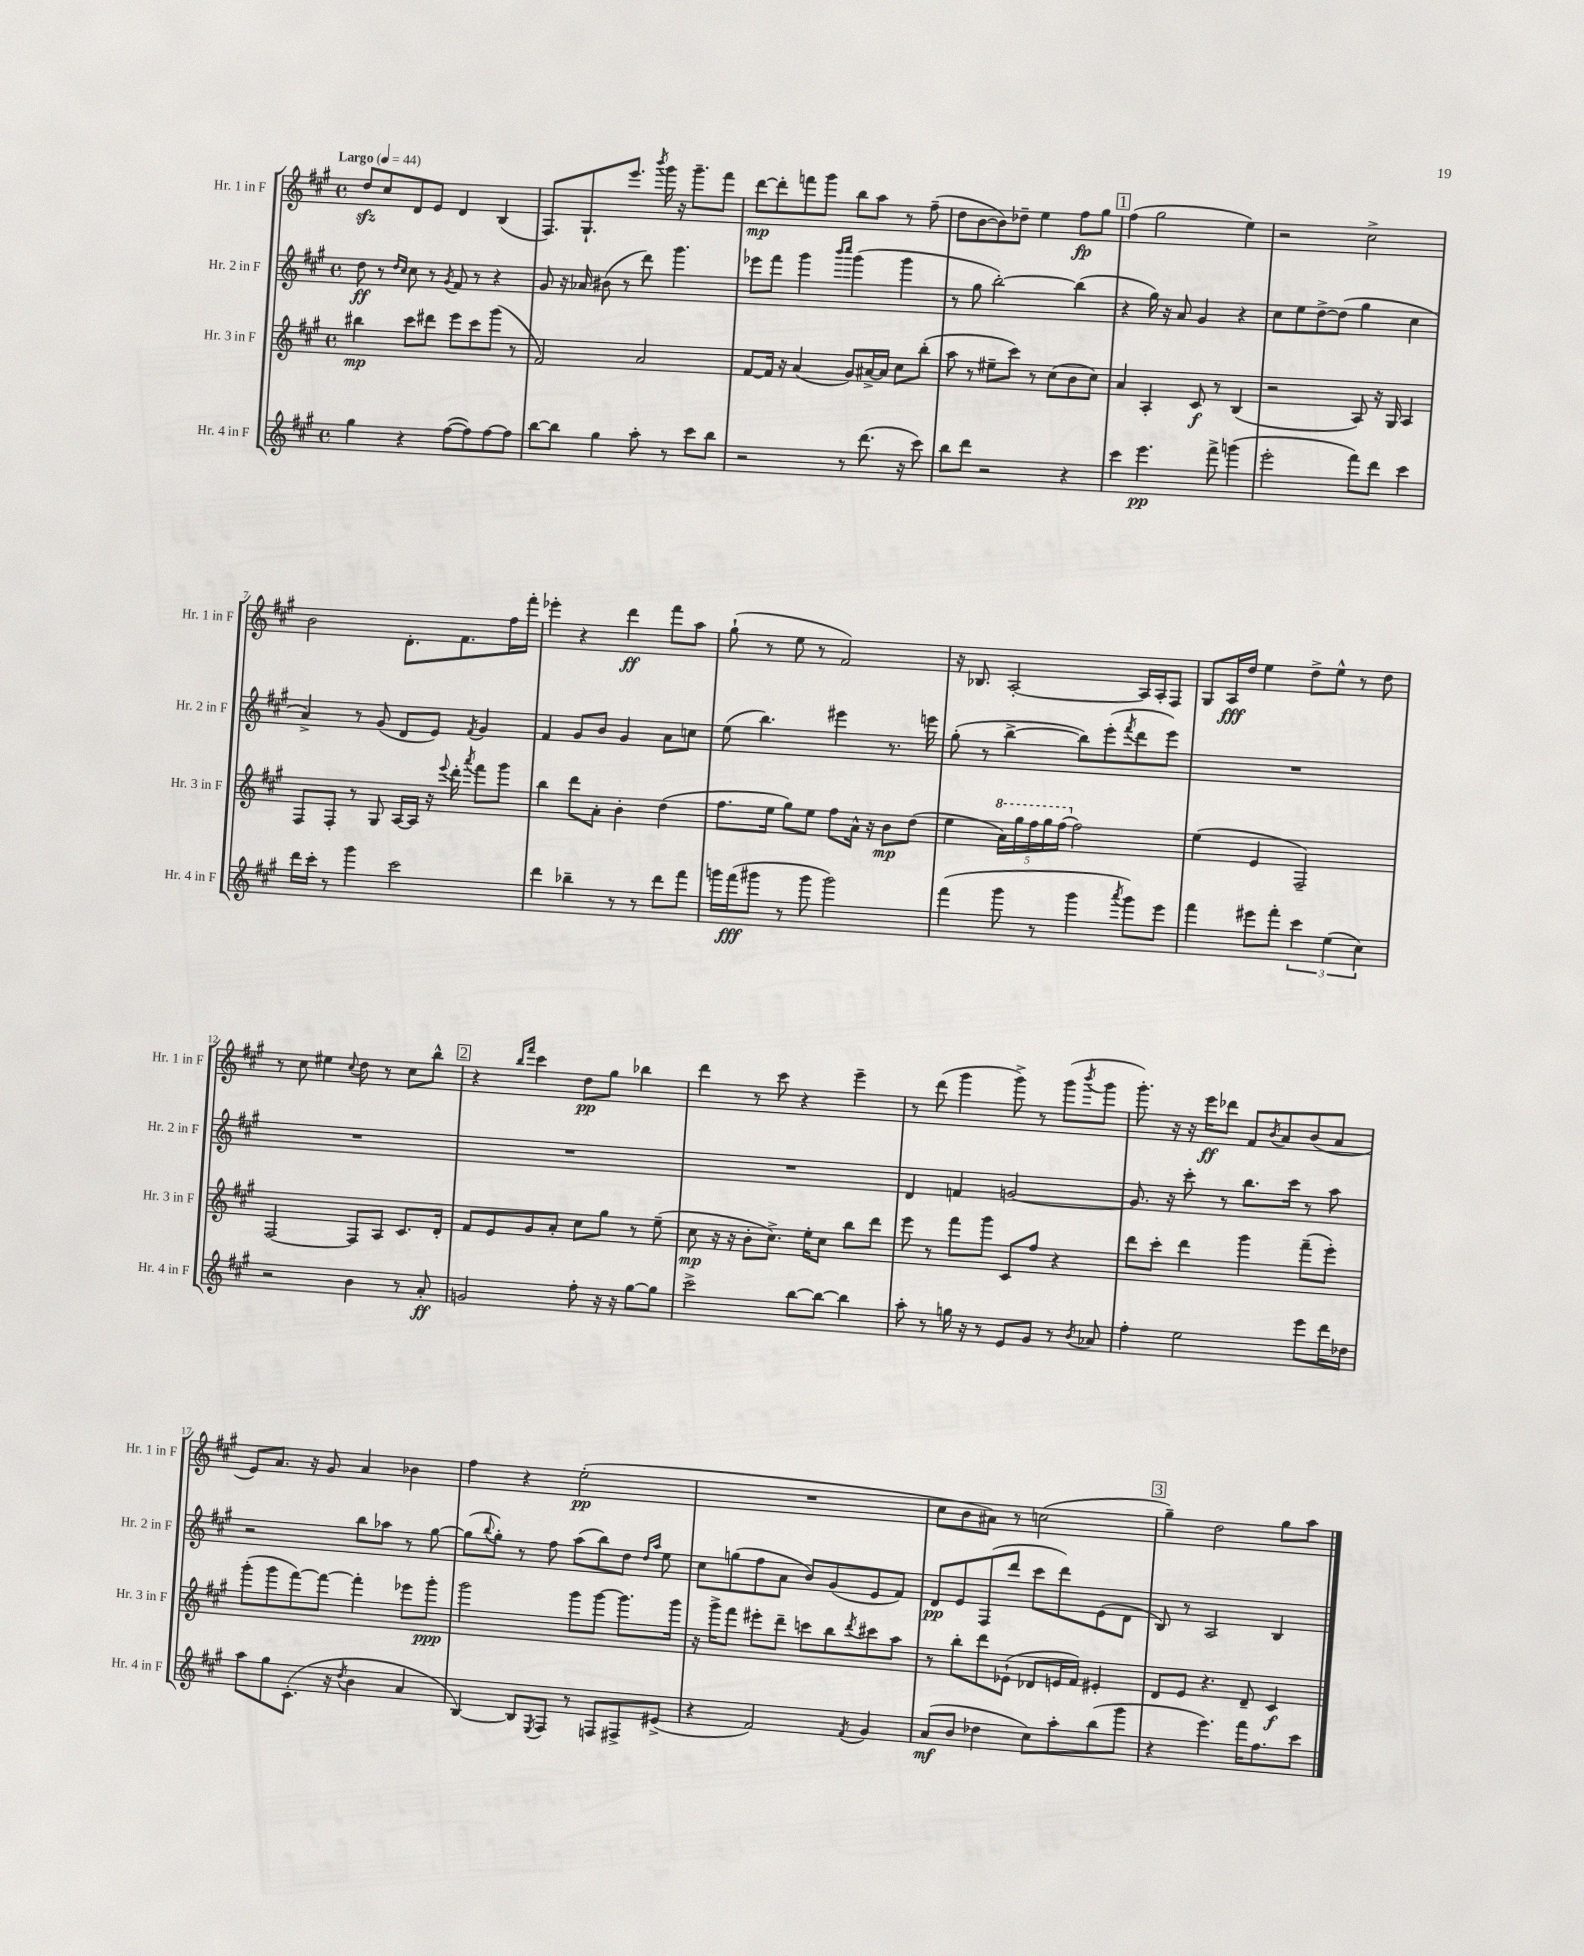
<<
\new StaffGroup <<
\new Staff = "s0" \with { instrumentName = "Hr. 1 in F" shortInstrumentName = "Hr. 1 in F" } {
    \clef treble \key a \major \defaultTimeSignature \time 4/4 \tempo "Largo" 4 = 44
    d''8\sfz cis''8 d'8 e'8 d'4 b4( |
    fis8.) gis8.-! e'''8. \acciaccatura { b'''8 } gis'''16 r16 gis'''8.-- fis'''8 |
    d'''8~\mp d'''8-. f'''8 gis'''8 b''8 a''8 r8 fis''8--( |
    d''8 b'8~ b'8) des''8-- e''4 fis''8\fp gis''8 |
    \mark \markup { \box "1" } fis''4( gis''2 e''4) |
    r2 cis''2-> |
    b'2 d'8.-. fis'8. fis''16 fis'''16-. |
    ees'''4-. r4 d'''4\ff fis'''8 a''8 |
    gis''8-!( r8 e''8 r8 fis'2) |
    r16 bes8. a2~-. a16 a16-. fis8 |
    gis8 a16\fff d''16 e''4 d''8-> e''8-^ r8 d''8 |
    r8 cis''8 eis''4 \appoggiatura { cis''8 } d''8 r8 cis''8 b''8-^ |
    \mark \markup { \box "2" } r4 \grace { b''16 fis'''16 } cis'''4 d''8\pp gis''8 bes''4 |
    d'''4 r8 cis'''8 r4 e'''4-- |
    r8 d'''8( gis'''4 gis'''8->) r8 gis'''8( \acciaccatura { b'''8 } gis'''8 |
    gis'''8.-.) r16 r16 e'''16\ff des'''8 fis'8 \acciaccatura { b'8 } a'8 b'8( a'8 |
    e'8) a'8. r16 gis'8 a'4 bes'4 |
    fis''4 r4 e''2-.\pp( |
    R1 |
    cis''8 b'8 ais'8) r8 c''2( |
    \mark \markup { \box "3" } gis''4--) d''2 gis''8 a''8 \bar "|." |
}
\new Staff = "s1" \with { instrumentName = "Hr. 2 in F" shortInstrumentName = "Hr. 2 in F" } {
    \clef treble \key a \major \defaultTimeSignature \time 4/4
    d''8\ff r8 \grace { d''16 cis''16 } cis''8 r8 \acciaccatura { gis'8 } fis'8 r8 r4 |
    gis'8 r16 aes'16 bis'8( r8 d'''8) gis'''4. |
    ees'''8 fis'''8 gis'''4 \grace { b'''16 cis''''16 } gis'''4( gis'''4 |
    r8 gis''8 b''2~-.) b''4( |
    \mark \markup { \box "1" } r4 gis''16) r16 a'8 gis'4 r4 |
    cis''8 e''8 d''8~-> d''8( gis''4 cis''4 |
    a'4->) r8 gis'8( d'8 e'8) \acciaccatura { fis'8 } gis'4 |
    fis'4 gis'8 b'8 gis'4 a'8 c''8 |
    e''8( b''4.) eis'''4 r8. e'''16 |
    gis''8-.( r8 b''4~-> b''8) e'''8-.( \acciaccatura { fis'''8 } d'''8 e'''8) |
    R1 |
    R1 |
    \mark \markup { \box "2" } R1 |
    R1 |
    d'4 f'4 g'2~ |
    g'8. r16 cis'''8-. r8 b''8. cis'''16 r8 a''8 |
    r2 b''8 aes''8 r8 gis''8~ |
    gis''8( \appoggiatura { b''8 } gis''8-.) r8 fis''8 a''8( b''8) d''8 \grace { d''16 a''16 } e''8 |
    cis''8 g''8( fis''8 a'8 b'8) gis'8( e'8 fis'8) |
    d'8\pp e'8 fis8( d'''8 cis'''8 d'''8) e'8( d'8 |
    \mark \markup { \box "3" } b8) r8 a2 b4 \bar "|." |
}
\new Staff = "s2" \with { instrumentName = "Hr. 3 in F" shortInstrumentName = "Hr. 3 in F" } {
    \clef treble \key a \major \defaultTimeSignature \time 4/4
    bis''4\mp cis'''8 dis'''8 e'''8 cis'''8 gis'''8( r8 |
    fis'2) a'2 |
    fis'8~ fis'16 r16 a'4( gis'8) ais'16~-> ais'16 cis''8 b''8-.( |
    a''8 r8 eis''8-- cis'''8) r8 cis''8( b'8 cis''8) |
    \mark \markup { \box "1" } a'4 a4-. cis'8\f r8 b4( |
    r2 a8) r16 gis16 a4 |
    fis8 fis8-. r8 gis8 a16~ a16 r16 \appoggiatura { e'''8 } d'''16-. \acciaccatura { a'''8 } fis'''8 gis'''8 |
    b''4 d'''8 a'8-. b'4-. d''4( |
    fis''8. e''16 gis''8) e''8 fis''8 a'16-^ r16 b'8\mp d''8( |
    e''4 \tuplet 5/4 { \ottava #1 a''16) gis'''16 fis'''16 gis'''16 fis'''16( \ottava #0 } fis''2) |
    e''4( e'4 fis2--) |
    fis2~ fis8 a8 cis'8. d'16-. |
    \mark \markup { \box "2" } fis'8 e'8 gis'8 a'8-. cis''8 gis''8 r8 e''8--( |
    cis''8\mp r16 r16 b'8-. cis''8.->) e''16-. cis''8 b''8 d'''8 |
    e'''8 r8 fis'''8 gis'''8 cis'8 fis''8 r4 |
    d'''8 cis'''8-. d'''4 gis'''4 fis'''8--( e'''8-.) |
    gis'''8-.( gis'''8 fis'''8~) fis'''8~ fis'''4-. ees'''8 gis'''8-.\ppp |
    gis'''2 gis'''8 gis'''8~ gis'''8. gis'''16 |
    r16 gis'''16-> fis'''8 eis'''8-. d'''8-- c'''8 b''8 \acciaccatura { d'''8 } cis'''8 a''8 |
    r8 b''8-. d'''8 ees'8-!( des'8 e'16 fis'16) eis'4-. |
    \mark \markup { \box "3" } d'8 e'8 r4. d'8-- cis'4\f \bar "|." |
}
\new Staff = "s3" \with { instrumentName = "Hr. 4 in F" shortInstrumentName = "Hr. 4 in F" } {
    \clef treble \key a \major \defaultTimeSignature \time 4/4
    gis''4 r4 fis''8~( fis''8) fis''8~ fis''8 |
    b''8~ b''8 gis''4 a''8-. r8 cis'''8 b''8 |
    r2 r8 d'''8.( r16 cis'''8) |
    b''8 d'''8 r2 r4 |
    \mark \markup { \box "1" } cis'''4 e'''4.\pp fis'''8-> g'''4( |
    e'''2-. fis'''8) d'''8 cis'''4 |
    d'''16 cis'''16-. r8 gis'''4 cis'''2 |
    d'''4 bes''4-- r8 r8 d'''8 fis'''8 |
    g'''16 fis'''16\fff( gis'''8 r8 gis'''8 gis'''2) |
    fis'''4( gis'''8 r8 gis'''4 \acciaccatura { a'''8 } gis'''8) e'''8 |
    fis'''4 eis'''8 fis'''8-. \tuplet 3/2 { cis'''4 e''4( cis''4) } |
    r2 b'4 r8 a'8-.\ff |
    \mark \markup { \box "2" } g'2 fis''8-. r16 r16 gis''8~ gis''8 |
    cis'''2-> b''8~ b''8~ b''4 |
    a''8-. r8 g''16 r16 r8 e'8 gis'8 r8 \acciaccatura { b'8 } aes'8 |
    fis''4-. e''2 e'''8 d'''16 des''16 |
    a''8 gis''8 cis'8.-.( r16 \acciaccatura { d''8 } b'4 a'4 |
    b4~) b8 \acciaccatura { e8 } fis8 r8 f8 fis8-> eis'8->( |
    r4 fis'2) \acciaccatura { fis'8 } gis'4 |
    a'8\mf( b'8 des''4 cis''8) a''8-. b''8( gis'''8 |
    \mark \markup { \box "3" } r4 e'''4.) fis'''16 fis''8. cis'''8 \bar "|." |
}
>>
>>
